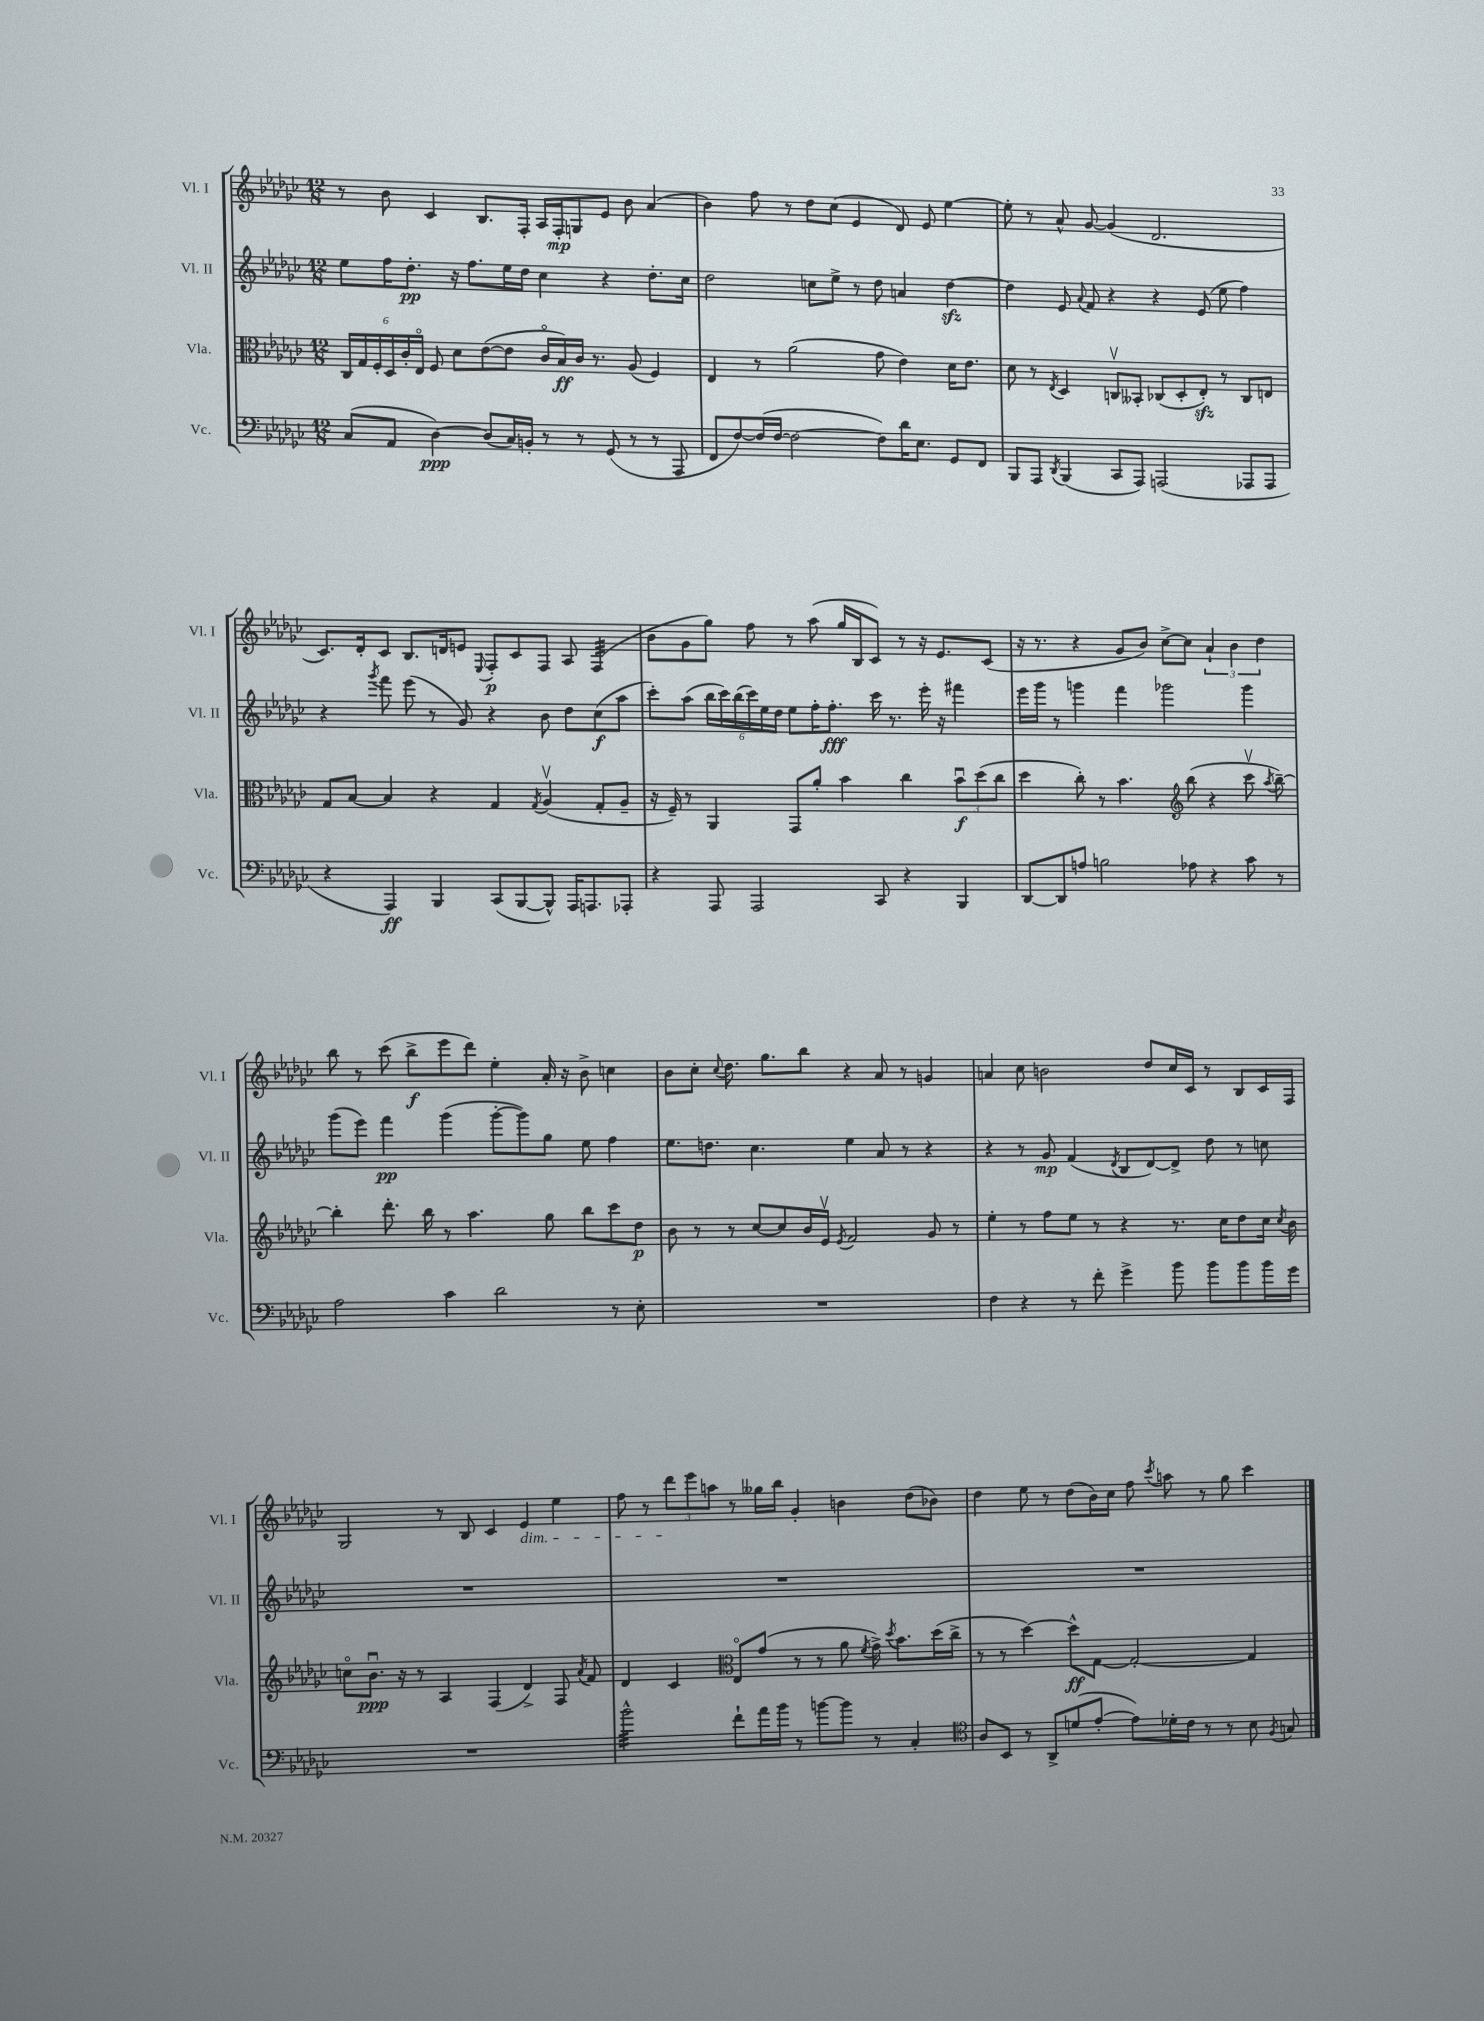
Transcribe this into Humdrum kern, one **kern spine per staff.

**kern	**kern	**kern	**kern
*staff4	*staff3	*staff2	*staff1
*clefF4	*clefC3	*clefG2	*clefG2
*k[b-e-a-d-g-c-]	*k[b-e-a-d-g-c-]	*k[b-e-a-d-g-c-]	*k[b-e-a-d-g-c-]
*M12/8	*M12/8	*M12/8	*M12/8
(8C-	24C-	8ee-	8r
.	24G-	.	.
.	24F'	.	.
8AA-	24D-	16ff	8b-
.	24c-'	.	.
.	.	8.dd-'	.
.	24E-o	.	.
[4D-)	8F	.	4c-
.	8d-	16r	.
.	.	8.ff	.
(8D-]	([8e-	.	8.B-
16C-)	8e-]	16ee-	.
16BB'	.	16dd-	16F'
8r	16c-o	4cc-	16A-
.	16B-)	.	16F'
8r	16c-	.	8G
.	8.r	.	.
(8GG-	.	4r	8e-
8r	(8A-	.	8b-
8r	4F)	8.dd-'	(4a-
8AAA-	.	.	.
.	.	16cc-	.
=	=	=	=
8FF	4E-	2dd-	4b-)
[8F)	.	.	.
(16F]	8r	.	8ff
[16F	.	.	.
2F_	(2a-	.	8r
.	.	8cc	8dd-
.	.	8ee-^	(8cc-
.	.	8r	4e-
8F])	8g-	8dd-	.
16d-	4e-)	4a	8d-)
8.E-	.	.	.
.	.	.	8e-
8GG-	16d-	[4dd-	[4ee-
.	8.e-	.	.
8FF	.	.	.
=	=	=	=
8BBB-	8d-	4dd-]	8ee-']
8AAA-	8r	.	8r
8qDD-	8qE-	.	.
(4BBB-	4D-	8e-	8a-^^
.	.	8qqa-	.
.	.	8f	[8g-
8CC-	8Cv	4r	(4g-]
8AAA-)	8BB--'	.	.
(2AAA	(8C-	4r	2.d-
.	8D-'	.	.
.	8E-')	(8e-	.
.	8r	8ee-	.
8AAA-	8C-	4ff)	.
8AAA-	8E	.	.
=	=	=	=
4r	8G-	4r	8.c-)
.	[8B-	.	.
.	.	.	16d-'
.	.	8qggg-	.
4AAA-)	4B-]	8fff	8c-
.	.	(8eee-	8.B-
4BBB-	4r	8r	.
.	.	.	16d
.	.	8g-)	8e
.	.	.	8qqE-
(8CC-	4G-	4r	8F'
[8BBB-	.	.	8c-
.	8qG-	.	.
8BBB-^^])	(4A-v	8b-	8F
16AAA-	.	8dd-	8A-
8.AAA	.	.	.
.	8G-'	(8cc-	(4F
8AAA-'	8A-~	8aa-	.
=	=	=	=
4r	16r	8ccc-')	8b-
.	16F~)	.	.
.	8r	(8aa-	8g-
8AAA-	4AA-	24bb-	8gg-)
.	.	24ccc-)	.
.	.	(24bb-	.
2AAA-	.	24ccc-)	8ff
.	.	24ee-	.
.	.	24dd-	.
.	8GG-	8ee-	8r
.	8a-'	16ff'	(8aa-
.	.	8.ff'	.
.	4b-	.	16gg-
.	.	.	16B-
8CC-	.	16ccc-	8c-)
.	.	8.r	.
4r	4cc-	.	8r
.	.	16eee-'	16r
.	.	16r	8.e-
4BBB-	12b-u	4fff#	.
.	(12dd-	.	.
.	.	.	(8c-
.	12cc-	.	.
=	=	=	=
[8DD-	4dd-	16eee-	16r
.	.	16ggg-	8.r
8DD-]	.	8r	.
8A	8cc-')	4ggg	4r
2B	8r	.	.
.	4.b-	4fff	8g-
.	.	.	8b-)
.	.	2ggg-	[8cc-^
*	*clefG2	*	*
8A-	(8bb-	.	8cc-]
4r	4r	.	6a-`
.	.	.	6b-
8c-	8ccc-v	4ggg-	.
.	.	.	6dd-
.	8qaa-	.	.
8r	[8bb-~)	.	.
=	=	=	=
2A-	4bb-']	(8ggg-	8bb-
.	.	8eee-)	8r
.	8.ddd-'	4fff	(8ccc-
.	.	.	8bb-^
.	16bb-	.	.
4c-	8r	(4ggg-	8eee-
.	4.aa-	.	8ddd-)
2d-	.	[8ggg-'	4ee-'
.	.	8ggg-])	.
.	8gg-	8gg-	16a-'
.	.	.	16r
.	8bb-	8ee-	8b-^
8r	8ccc-	4ff	4cc
8E-'	8dd-	.	.
=	=	=	=
1.r	8b-	8.ee-	8b-
.	8r	.	8cc-'
.	.	8.dd	.
.	.	.	8qqcc-
.	8r	.	8.dd-
.	[8cc-	4.cc-	.
.	.	.	8.gg-
.	8cc-]	.	.
.	16b-	.	8bb-
.	16e-v	.	.
.	8qe-	.	.
.	2f	4ee-	4r
.	.	8a-	8a-
.	.	8r	8r
.	8g-	4r	4g
.	8r	.	.
=	=	=	=
4F	4ee-'	4r	4a
4r	8r	8r	8cc-
.	8ff	8g-	2b
8r	8ee-	(4f	.
8f'	8r	.	.
.	.	8qd-	.
4g-^	4r	8B-	.
.	.	[8d-)	8dd-
8b-	8.r	8d-^]	16cc-
.	.	.	16c-
8b-	.	8dd-	8r
.	16cc-	.	.
8b-	8dd-	8r	8B-
16b-	16cc-	8cc	16c-
.	8qcc-	.	.
16g-	16b-	.	16F
=	=	=	=
1.r	8cco	1.r	2G-
.	8.b-u	.	.
.	16r	.	.
.	8r	.	.
.	4A-	.	8r
.	.	.	8B-
.	(4F	.	4c-
.	4d-^)	.	4e-
.	8F	.	4ee-
.	8qa-	.	.
.	8f	.	.
=	=	=	=
2b-^^	4d-	1.r	8ff
.	.	.	8r
.	4c-	.	12ddd-
.	.	.	12eee-
.	.	.	12aa
*	*clefC3	*	*
8f`	8E-o	.	8r
16a-	(8g-	.	16gg--
16b-	.	.	16bb-
8r	8r	.	4g-'
[8b	8r	.	.
8b]	8a-	.	4b
.	8qf	.	.
8r	16g-^)	.	.
.	8qdd-	.	.
.	8.b-	.	.
4C-'	.	.	(8dd-
.	(16dd-	.	8b-)
.	16cc-^	.	.
=	=	=	=
*clefC4	*	*	*
8A-	8r	1.r	4dd-
8BB-	8r	.	.
8r	[4dd-)	.	8ee-
8AA-^	.	.	8r
(8d	8dd-^^]	.	(8dd-
[8e-'	[8G-	.	16b-)
.	.	.	16cc-
8e-])	2G-'_	.	8ff
.	.	.	8qccc-
16d-'	.	.	8aa
16c-	.	.	.
8r	.	.	8r
8r	.	.	8gg-
8B-	4G-]	.	4ccc-
8qF	.	.	.
8G	.	.	.
==	==	==	==
*-	*-	*-	*-
